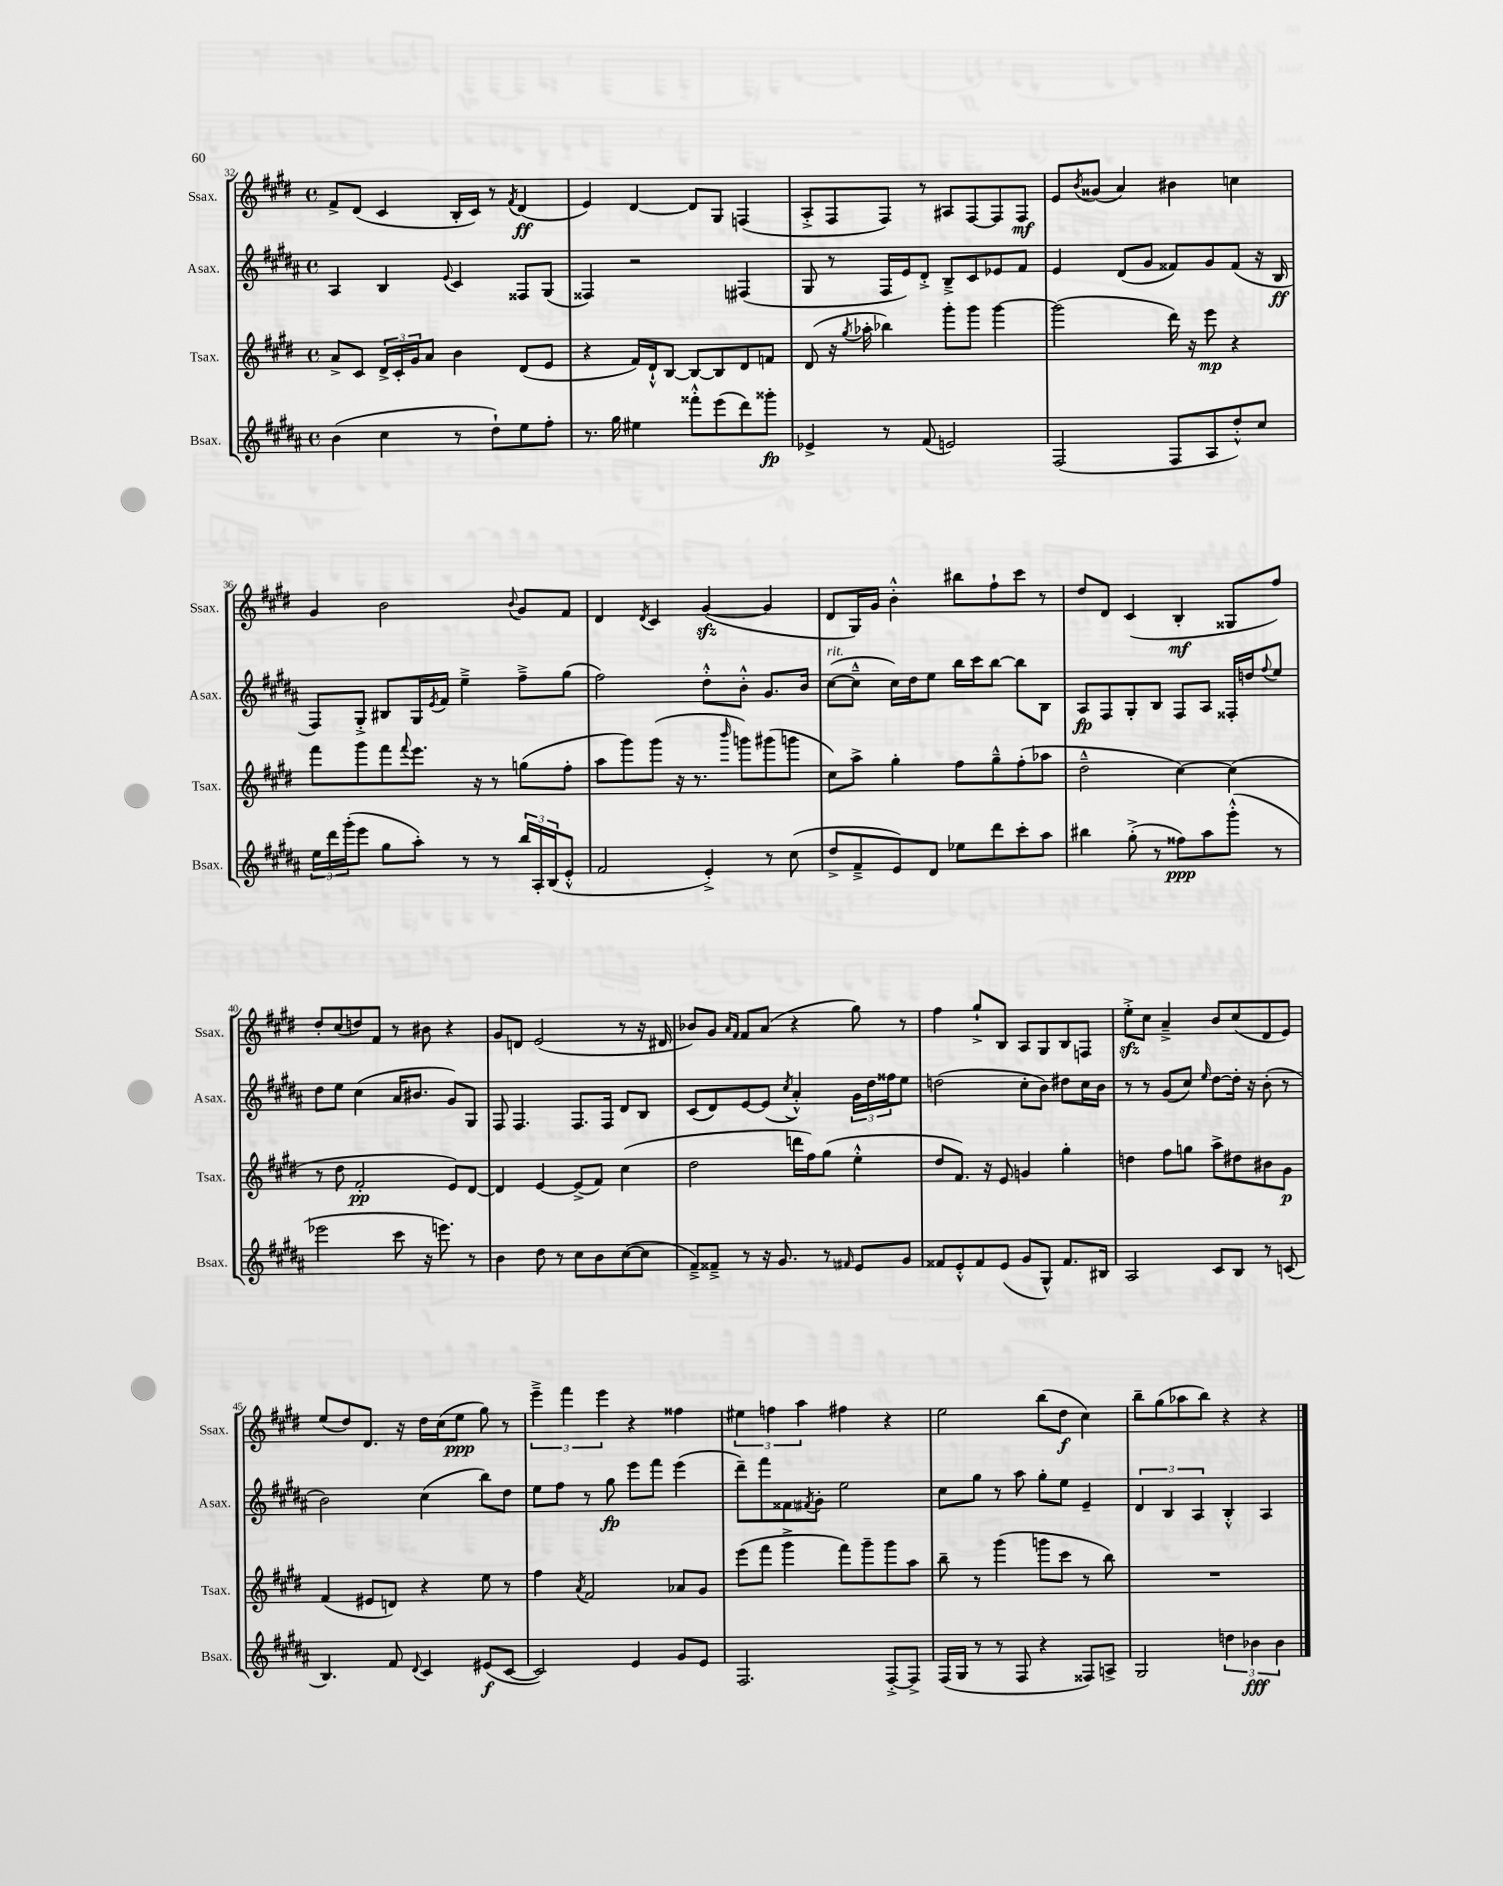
<<
\new StaffGroup <<
\new Staff = "s0" \with { instrumentName = "Ssax." shortInstrumentName = "Ssax." } {
    \clef treble \key e \major \defaultTimeSignature \time 4/4
    fis'8-> dis'8( cis'4 b16-. cis'16) r8 \acciaccatura { fis'8 } dis'4\ff( |
    e'4) dis'4~ dis'8 gis8 f4( |
    a8-.-> fis8 fis8) r8 ais8 fis8~ fis8 fis8\mf |
    e'8 \acciaccatura { b'8 } gisis'8( a'4) bis'4 c''4 |
    gis'4 b'2 \appoggiatura { b'8 } gis'8 fis'8 |
    dis'4 \acciaccatura { dis'8 } cis'4 gis'4~\sfz( gis'4 |
    dis'8 gis16) gis'16 b'4-.-^ bis''8 fis''8-! cis'''8 r8 |
    dis''8 dis'8 cis'4( b4-.\mf gisis8 fis''8) |
    dis''8-. cis''8( d''8) fis'8 r8 bis'8 r4 |
    gis'8 d'8 e'2( r8 r16 dis'16 |
    bes'8) gis'8 \grace { a'16 fis'16 } fis'8 a'8( r4 gis''8) r8 |
    fis''4 gis''8-!-> b8 a8 gis8 b8 f8 |
    e''8-.->\sfz cis''8 a'4---> b'8 cis''8( dis'8 e'8) |
    e''8( dis''8) dis'8. r16 dis''16 cis''16( e''8\ppp gis''8) r8 |
    \tuplet 3/2 { e'''4---> fis'''4 e'''4 } r4 fisis''4 |
    \tuplet 3/2 { eis''4 f''4 a''4 } fis''4 r4 |
    e''2 b''8( dis''8\f cis''4) |
    b''8-- gis''8( aes''8 b''8) r4 r4 \bar "|." |
}
\new Staff = "s1" \with { instrumentName = "Asax." shortInstrumentName = "Asax." } {
    \clef treble \key b \major \defaultTimeSignature \time 4/4
    ais4 b4 \appoggiatura { e'8 } cis'4 fisis8 gis8( |
    fisis4) r2 fis4( |
    gis8 r8 fis16 e'16) dis'8-.-> b8---> cis'8 ees'8 fis'8 |
    e'4 dis'8( gis'8 fisis'8) gis'8 fisis'8( r16 b16\ff |
    fis8) gis8-.-> bis8 gis16 \acciaccatura { e'8 } fis'16 e''4---> fis''8---> gis''8( |
    fis''2) dis''8-.-^ b'8-.-^ gis'8. b'16 |
    cis''8~^\markup { \italic "rit." }( cis''8---^ cis''16) dis''16 e''8 b''16 cis'''16 b''8~ b''8 b8 |
    ais8\fp fis8 gis8-. b8 fis8 ais8 fisis16-. d''16 \appoggiatura { fis''8 } e''8 |
    dis''8 e''8 cis''4( ais'16 bis'8. gis'8) gis8 |
    fis8 fis4. fis8. fis16 dis'8 b8 |
    cis'8( dis'8) e'8~ e'8( \acciaccatura { cis''8 } ais'4-.-^) \tuplet 3/2 { gis'16 dis''16 fisis''16 } e''8 |
    d''2( cis''8-. b'8) dis''8 cis''16 b'16 |
    r8 r8 gis'8( cis''8) \grace { e''16 } dis''8~ dis''16-. r16 b'8-.( r8 |
    b'2) cis''4( b''8) dis''8 |
    e''8 fis''8 r8 gis''8\fp e'''8 fis'''8 e'''4( |
    dis'''8--) fis'''8 fisis'8 \acciaccatura { fis'8 } gis'8-. e''2 |
    cis''8 gis''8 r8 ais''8 gis''8-. e''8 e'4-- |
    \tuplet 3/2 { dis'4 b4 ais4 } b4-.-^ ais4 \bar "|." |
}
\new Staff = "s2" \with { instrumentName = "Tsax." shortInstrumentName = "Tsax." } {
    \clef treble \key e \major \defaultTimeSignature \time 4/4
    a'8-> cis'8 \tuplet 3/2 { dis'16-> cis'16-. gis'16 } a'8 b'4 dis'8( e'8 |
    r4 fis'16) dis'16-!-^ b8~ b8~ b8 dis'8 f'8 |
    dis'8( r16 \acciaccatura { gis''8 } aes''16-. bes''4) gis'''8-. gis'''8 gis'''4~ |
    gis'''2( dis'''16) r16 e'''8\mp r4 |
    fis'''8 gis'''8 fis'''8 \appoggiatura { fis'''8 } e'''8. r16 r8 g''8( fis''8-. |
    a''8 gis'''8) gis'''8( r16 r8. \grace { b'''16 } g'''8) gis'''8( g'''8 |
    cis''8) a''8-> gis''4-. fis''8 gis''8---^ fis''8-.( aes''8 |
    dis''2---^ cis''4~) cis''4( |
    r8 dis''8 fis'2-.\pp e'8) dis'8~ |
    dis'4 e'4~ e'8->( fis'8) cis''4( |
    dis''2 d'''16 fis''16) gis''8( e''4-.-^ |
    dis''8 fis'8.) r16 e'8 g'4 gis''4-. |
    d''4 fis''8 g''8 a''8-> dis''8 bis'8 gis'8\p |
    fis'4( eis'8 d'8) r4 e''8 r8 |
    fis''4 \acciaccatura { a'8 } fis'2 aes'8 gis'8 |
    e'''8( fis'''8 gis'''4-> fis'''8) gis'''8-- gis'''8 a''8 |
    b''8-- r8 gis'''4( g'''8 cis'''8 r8 b''8) |
    R1 \bar "|." |
}
\new Staff = "s3" \with { instrumentName = "Bsax." shortInstrumentName = "Bsax." } {
    \clef treble \key b \major \defaultTimeSignature \time 4/4
    b'4( cis''4 r8 dis''8-!) e''8 fis''8-. |
    r8. gis''16 eis''4 fisis'''8-.-^ e'''8( dis'''8) gisis'''8-.\fp |
    ees'4-> r8 fis'8( e'2) |
    fis2( fis8 ais8 dis''8-.-^) cis''8 |
    \tuplet 3/2 { e''16 dis'''16 gis'''16-.( } e'''8 gis''8 ais''8-.) r8 r8 \tuplet 3/2 { b''16 ais16-. b16( } e'8-.-^ |
    fis'2 e'4-.->) r8 cis''8( |
    dis''8-> fis'8---> e'8) dis'8 ees''8 dis'''8 cis'''8-. ais''8 |
    bis''4 gis''8-.->( r8 fisis''8\ppp) ais''8 gis'''8-.-^( r8 |
    ees'''2 cis'''8 r16 e'''8.) r8 |
    b'4 dis''8 r8 cis''8 b'8 cis''8~( cis''8 |
    fis'8--->) fisis'8---> r8 r16 gis'8. r8 \grace { fis'16 } e'8 gis'8 |
    fisis'8 e'8-.-^ fisis'8 e'8( gis'8 gis8-^) fisis'8. bis16 |
    ais2 cis'8 b8 r8 c'8( |
    b4.) fis'8 \appoggiatura { dis'8 } cis'4 eis'8\f( cis'8~ |
    cis'2) e'4 gis'8 e'8 |
    fis2. fis8~-.-> fis8-> |
    fis16( gis16 r8 r8 fis8 r4 fisis8) a8-> |
    gis2 \tuplet 3/2 { d''4 bes'4\fff bes'4 } \bar "|." |
}
>>
>>
\layout { \context { \Score currentBarNumber = #32 } }
